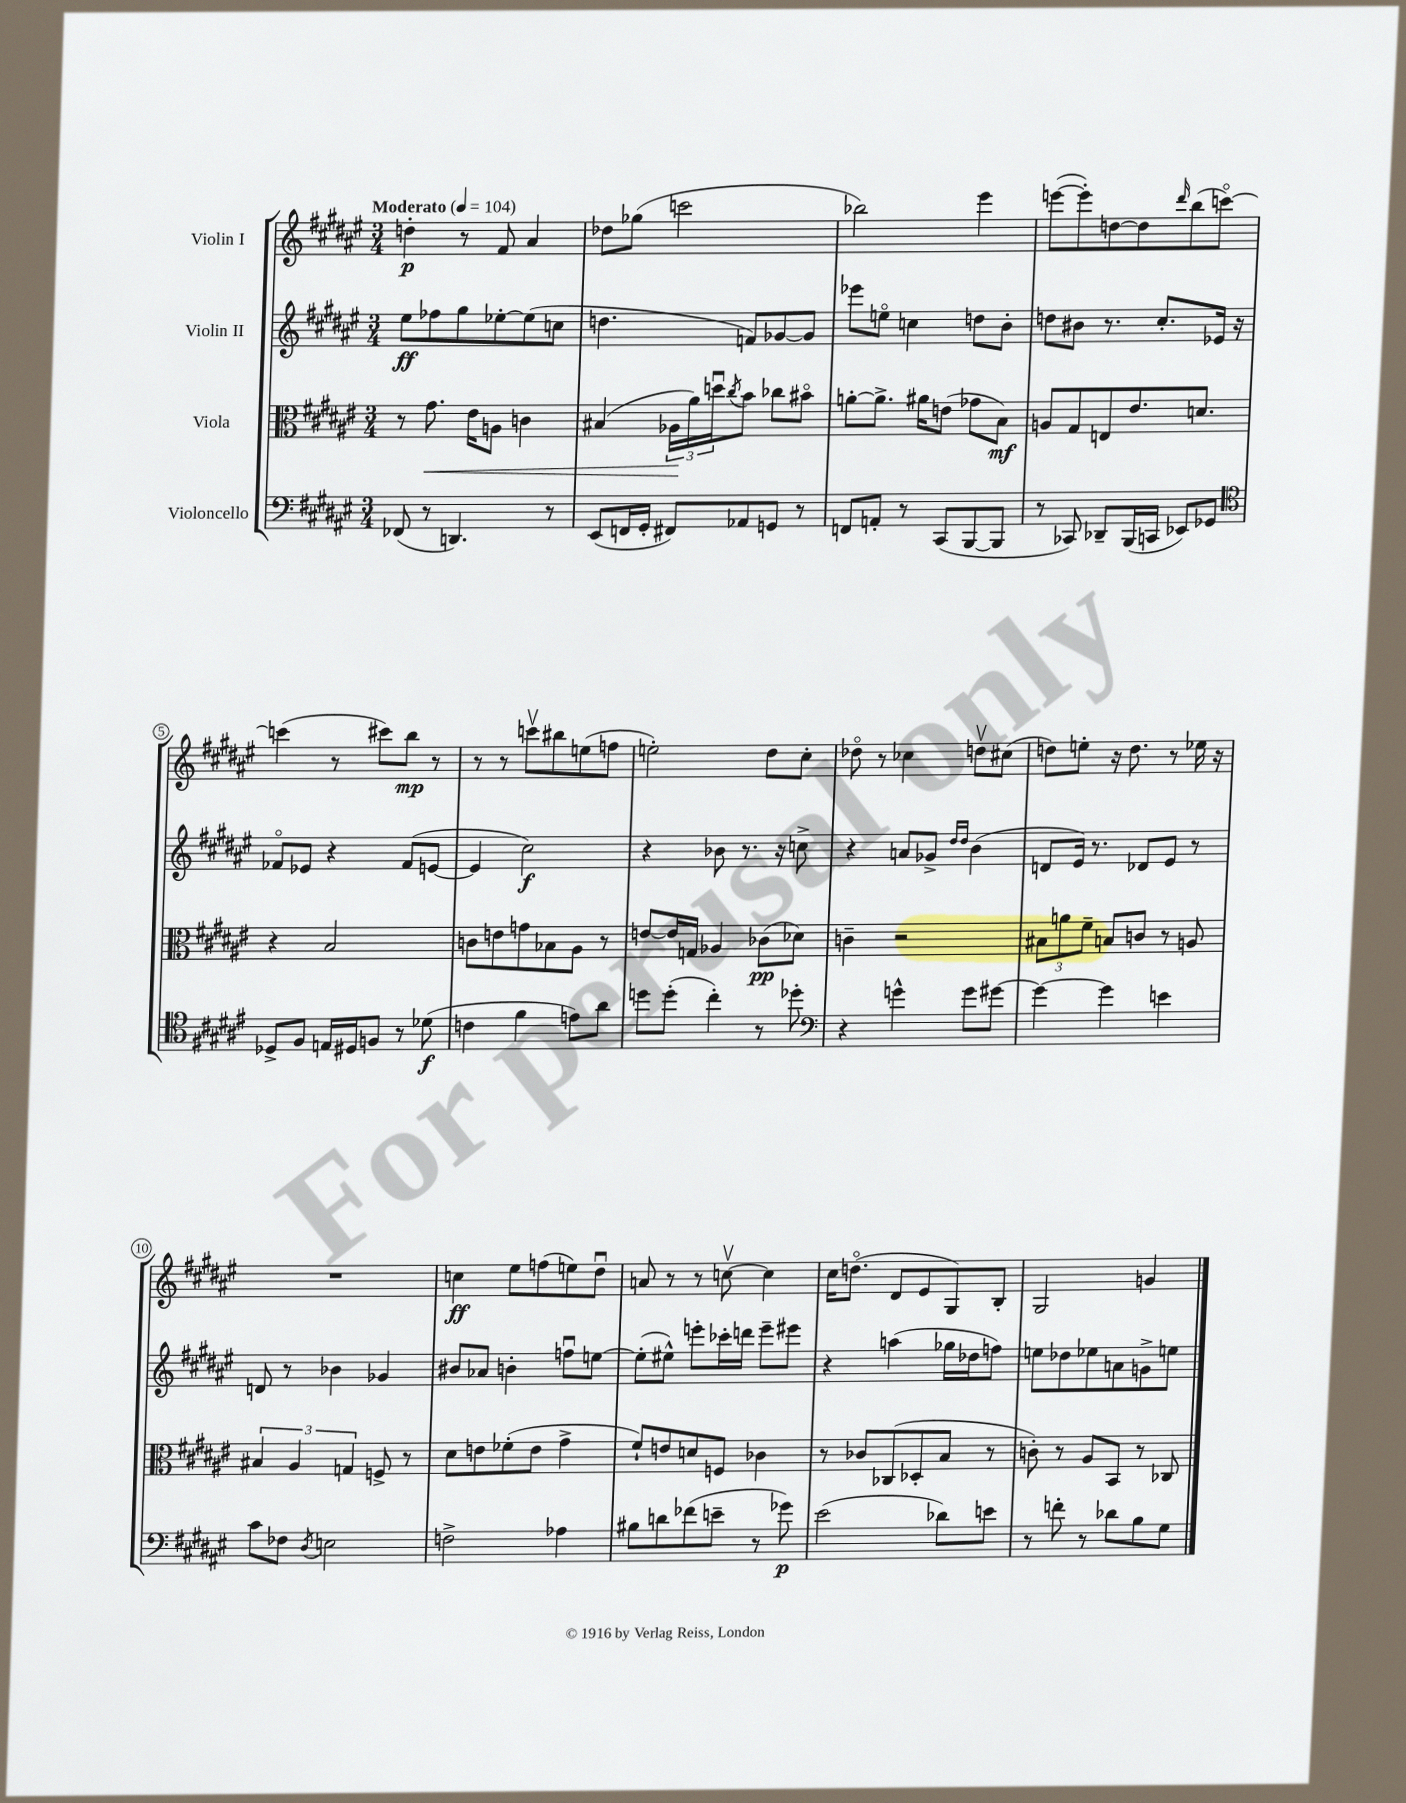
<<
\new StaffGroup <<
\new Staff = "s0" \with { instrumentName = "Violin I" } {
    \clef treble \key fis \major \numericTimeSignature \time 3/4 \tempo "Moderato" 4 = 104
    d''4-.\p r8 fis'8 ais'4 |
    des''8 ges''8( c'''2 |
    bes''2) eis'''4 |
    e'''8~( e'''8-.) d''8~ d''8 \grace { dis'''16 } b''8( c'''8~\flageolet) |
    c'''4( r8 cis'''8) b''8\mp r8 |
    r8 r8 c'''8\upbow bis''8 e''8( f''8 |
    e''2-.) dis''8 cis''8-. |
    des''8\flageolet r8 ces''4 d''8\upbow cis''8( |
    d''8) e''8-. r16 d''8. r8 ees''16 r16 |
    R2. |
    c''4\ff eis''8 f''8( e''8) dis''8\downbow |
    a'8 r8 r8 c''8~\upbow c''4 |
    cis''16 d''8.\flageolet( dis'8 eis'8 gis8) b8-. |
    gis2 g'4 \bar "|." |
}
\new Staff = "s1" \with { instrumentName = "Violin II" } {
    \clef treble \key fis \major \numericTimeSignature \time 3/4
    eis''8\ff fes''8 gis''8 ees''8~-. ees''8( c''8 |
    d''4. f'8) ges'8~ ges'8 |
    ees'''8 e''8\flageolet c''4 d''8 b'8-. |
    d''8 bis'8 r8. cis''8.-. ees'16 r16 |
    fes'8\flageolet ees'8 r4 fes'8( e'8~ |
    e'4 cis''2\f) |
    r4 bes'8 r8. r16 c''8-> |
    r4 a'8 ges'8-> \grace { dis''16 dis''16 } b'4( |
    d'8 eis'16) r8. des'8 eis'8 r8 |
    d'8 r8 bes'4 ges'4 |
    bis'8 aes'8 b'4-. f''8\downbow e''8~ |
    e''8-.( eis''8-^) e'''8-. ces'''16-. d'''16 e'''8-- eis'''8 |
    r4 a''4( ges''16 des''16 f''8) |
    e''8 des''8 ees''8 a'8 g'8-> e''8 \bar "|." |
}
\new Staff = "s2" \with { instrumentName = "Viola" } {
    \clef alto \key fis \major \numericTimeSignature \time 3/4
    r8 gis'8.\< eis'16 a8 c'4 |
    bis4( \tuplet 3/2 { aes16\! ais'16) d''16\downbow } \acciaccatura { cis''8 } b'8 ces''8 bis'8\flageolet |
    a'8~-. a'8.-> ais'16 e'8( ges'8 b8\mf) |
    a8 gis8 e8 eis'8. d'8. |
    r4 b2 |
    c'8 e'8 g'8 bes8 ais8 r8 |
    e'8~ e'16 g16 aes4 ces'8\pp( des'8) |
    c'4-- r2 |
    \tuplet 3/2 { bis8 a'8 fis'8-- } b8 c'8 r8 a8 |
    \tuplet 3/2 { bis4 ais4 g4 } f8-> r8 |
    dis'8 e'8 fes'8-.( e'8 gis'4-> |
    fis'8-!) e'8 d'8 f8 ces'4 |
    r8 ces'8 ces8( des8-. b8 r8 |
    c'8-.) r8 ais8 b,8 r8 ces8 \bar "|." |
}
\new Staff = "s3" \with { instrumentName = "Violoncello" } {
    \clef bass \key fis \major \numericTimeSignature \time 3/4
    fes,8( r8 d,4.) r8 |
    eis,8( f,16 gis,16-. fis,8) aes,8 g,8 r8 |
    f,8 a,8-. r8 cis,8( b,,8~ b,,8 |
    r8 ces,8) des,8-- b,,16( c,16 ees,8) ges,8 |
    \clef tenor des8-> fis8 e16 dis16 f8 r8 des'8\f( |
    c'4 fis'4 e'8) ais'8 |
    d''8 d''8-.( cis''4-.) r8 des''8-. |
    \clef bass r4 g'4-^ g'8 gis'8~ |
    gis'4~ gis'4 e'4 |
    cis'8 fes8 \acciaccatura { dis8 } e2 |
    f2-> aes4 |
    bis8 d'8 fes'8( e'8-- r8 ges'8\p) |
    eis'2( des'8) e'8 |
    r8 f'8-. r8 des'8 b8 gis8 \bar "|." |
}
>>
>>
\layout { \context { \Score \override BarNumber.stencil = #(make-stencil-circler 0.1 0.3 ly:text-interface::print) } }
